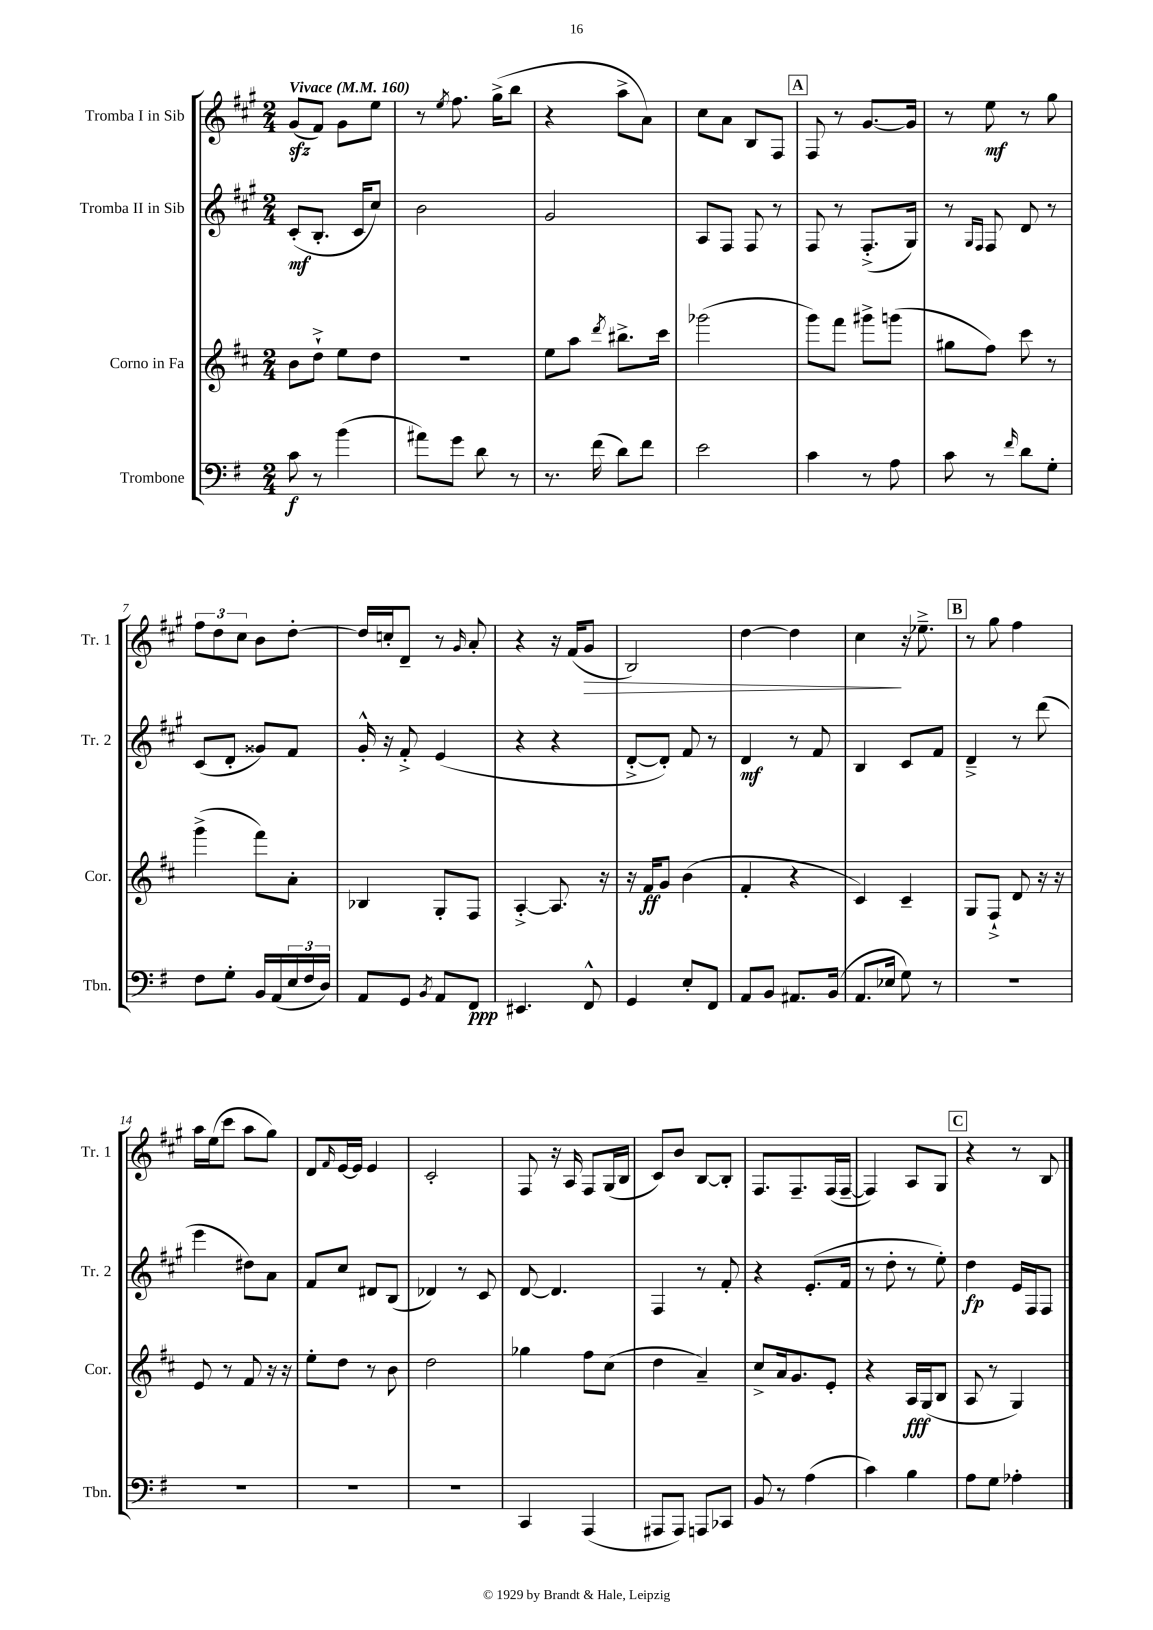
<<
\new StaffGroup <<
\new Staff = "s0" \with { instrumentName = "Tromba I in Sib" shortInstrumentName = "Tr. 1" } {
    \clef treble \key a \major \numericTimeSignature \time 2/4 \tempo "Vivace" 4 = 160
    gis'8\sfz( fis'8) gis'8 e''8 |
    r8 \acciaccatura { e''8 } fis''8. gis''16->( b''8 |
    r4 a''8-> a'8) |
    cis''8 a'8 b8 fis8 |
    \mark \markup { \box "A" } fis8 r8 gis'8.~ gis'16 |
    r8 e''8\mf r8 gis''8 |
    \tuplet 3/2 { fis''8 d''8 cis''8 } b'8 d''8~-. |
    d''16 c''16-. d'8-- r8 \grace { gis'16 } a'8-. |
    r4 r16 fis'16( gis'8\> |
    b2) |
    d''4~ d''4 |
    cis''4\! r16 ees''8.---> |
    \mark \markup { \box "B" } r8 gis''8 fis''4 |
    a''16 e''16( cis'''8 a''8 gis''8) |
    d'8 \grace { fis'16 } e'16~ e'16 e'4 |
    cis'2-. |
    fis8 r16 a16 fis8 gis16( b16 |
    cis'8) b'8 b8~ b8-. |
    fis8. fis8.-- fis16( fis16~-- |
    fis4) a8 gis8 |
    \mark \markup { \box "C" } r4 r8 b8 \bar "|." |
}
\new Staff = "s1" \with { instrumentName = "Tromba II in Sib" shortInstrumentName = "Tr. 2" } {
    \clef treble \key a \major \numericTimeSignature \time 2/4
    cis'8-.\mf( b8.-. cis'16 cis''8) |
    b'2 |
    gis'2 |
    a8 fis8 fis8 r8 |
    \mark \markup { \box "A" } fis8 r8 fis8.-.->( gis16) |
    r8 \grace { gis16 fis16 } fis8 d'8 r8 |
    cis'8( d'8-. gisis'8) fis'8 |
    gis'16-.-^ r16 fis'8-.-> e'4( |
    r4 r4 |
    d'8~-.-> d'8-.) fis'8 r8 |
    d'4\mf r8 fis'8 |
    b4 cis'8 fis'8 |
    \mark \markup { \box "B" } d'4---> r8 d'''8( |
    e'''4 dis''8) a'8 |
    fis'8 cis''8 dis'8 b8( |
    des'4) r8 cis'8 |
    d'8~ d'4. |
    fis4 r8 fis'8-. |
    r4 e'8.-.( fis'16 |
    r8 d''8-. r8 e''8-.) |
    \mark \markup { \box "C" } d''4\fp e'16 fis16 fis8 \bar "|." |
}
\new Staff = "s2" \with { instrumentName = "Corno in Fa" shortInstrumentName = "Cor." } {
    \clef treble \key d \major \numericTimeSignature \time 2/4
    b'8 d''8-!-> e''8 d''8 |
    r2 |
    e''8 a''8 \acciaccatura { d'''8 } bis''8.-> cis'''16 |
    ges'''2( |
    \mark \markup { \box "A" } g'''8) fis'''8 gis'''8-> g'''8( |
    gis''8 fis''8) cis'''8 r8 |
    g'''4->( fis'''8) a'8-. |
    bes4 g8-. fis8 |
    a4~-.-> a8. r16 |
    r16 fis'16\ff g'8 b'4( |
    fis'4-. r4 |
    cis'4) cis'4-- |
    \mark \markup { \box "B" } g8 fis8-!-> d'8 r16 r16 |
    e'8 r8 fis'8 r16 r16 |
    e''8-. d''8 r8 b'8 |
    d''2 |
    ges''4 fis''8 cis''8( |
    d''4 a'4--) |
    cis''8-> a'16 g'8. e'8-. |
    r4 a16\fff g16( b8 |
    \mark \markup { \box "C" } a8 r8 g4) \bar "|." |
}
\new Staff = "s3" \with { instrumentName = "Trombone" shortInstrumentName = "Tbn." } {
    \clef bass \key g \major \numericTimeSignature \time 2/4
    c'8\f r8 b'4( |
    ais'8) g'8 d'8 r8 |
    r8. fis'16( d'8) fis'8 |
    e'2 |
    \mark \markup { \box "A" } c'4 r8 a8 |
    c'8 r8 \grace { fis'16 } d'8 g8-. |
    fis8 g8-. b,16 a,16( \tuplet 3/2 { e16 fis16 d16) } |
    a,8 g,8 \acciaccatura { b,8 } a,8 fis,8\ppp |
    eis,4. fis,8-^ |
    g,4 e8-. fis,8 |
    a,8 b,8 ais,8. b,16( |
    a,8. ees16 g8) r8 |
    \mark \markup { \box "B" } R2 |
    R2 |
    R2 |
    R2 |
    c,4 a,,4( |
    ais,,8 ais,,8) a,,8 ces,8 |
    b,8 r8 a4( |
    c'4) b4 |
    \mark \markup { \box "C" } a8 g8 aes4-. \bar "|." |
}
>>
>>
